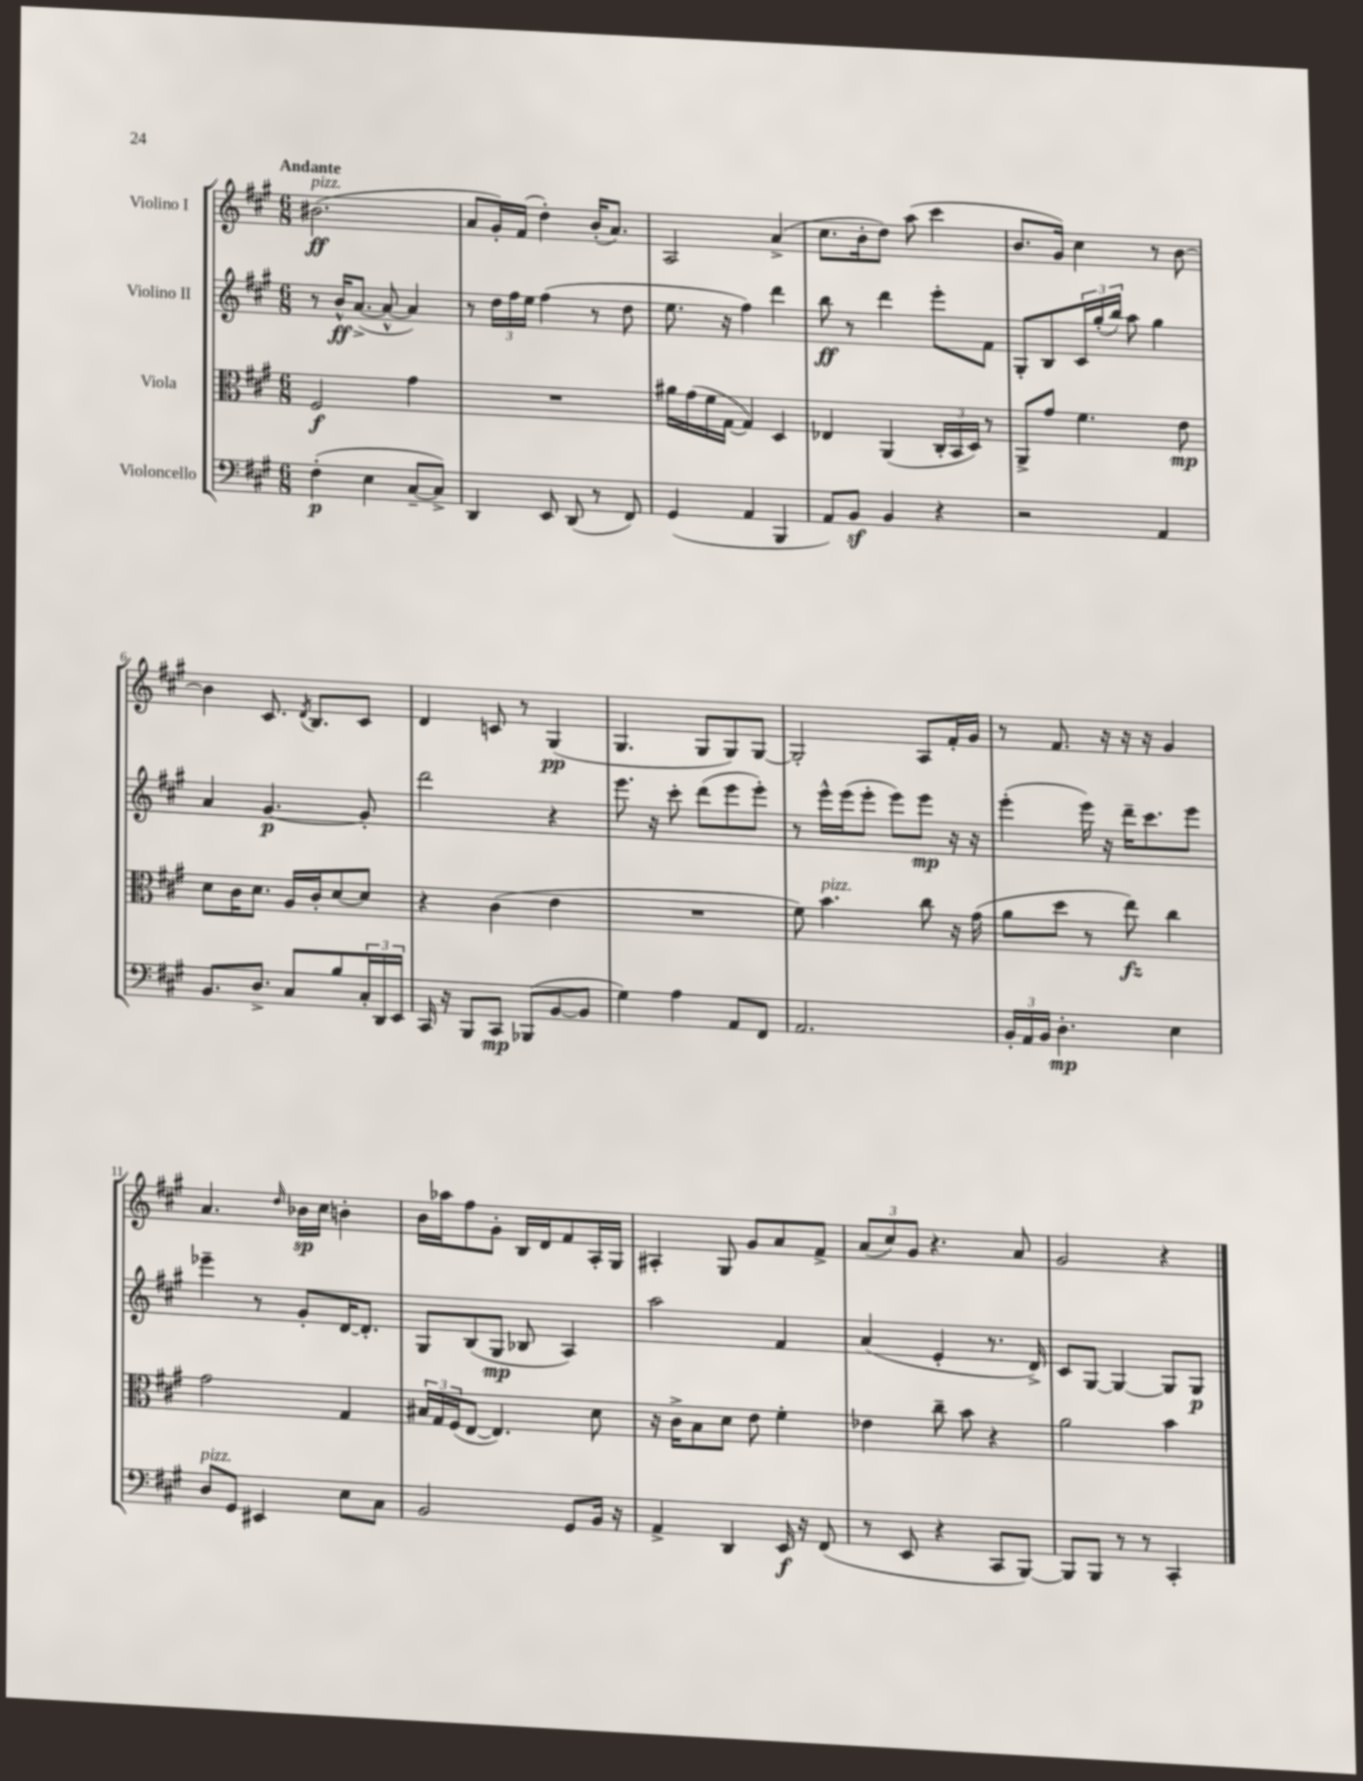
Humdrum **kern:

**kern	**kern	**kern	**kern
*staff4	*staff3	*staff2	*staff1
*clefF4	*clefC3	*clefG2	*clefG2
*k[f#c#g#]	*k[f#c#g#]	*k[f#c#g#]	*k[f#c#g#]
*M6/8	*M6/8	*M6/8	*M6/8
(4F#'\	2F#/	8r	(2.b#\
.	.	16b^^/LK	.
.	.	([8.a^/J	.
4E\	.	.	.
.	.	8a^^/_	.
[8C#~/L	4g#\	4a/])	.
8C#^/]J)	.	.	.
=	=	=	=
4DD/	2.r	8r	8a/L
.	.	24dd\LL	16g#'/L)
.	.	24ff#\	.
.	.	.	(16f#/JJ
.	.	24ee\JJ	.
8EE/	.	(4ff#\	4dd'\)
(8DD/	.	.	.
8r	.	8r	(16b'/LK
.	.	.	8.a/J)
8FF#/)	.	8dd\	.
=	=	=	=
(4GG#/	16a#\LL	8.ee\	2A/
.	(16g#\	.	.
.	16f#\	.	.
.	[16G#\JJ	16r	.
4AA/	4G#/])	4ff#\)	.
4BBB/	4D/	4ddd\	(4a^/
=	=	=	=
8AA/L)	4E-/	8bb\	8.cc#\L
8BB/J	.	8r	.
.	.	.	16b'\k
4BB/	(4AA/	4ddd\	8dd\J)
.	.	.	(8aa\
4r	24C#'/LL	8eee'\L	4ccc#\
.	24BB/	.	.
.	24D/JJ)	.	.
.	8r	8f#\J	.
=	=	=	=
2r	8AA^/L	8G#'/L	8.b/L
.	8g#/J	8B/	.
.	.	.	16g#/Jk)
.	4.f#\	24c#/L	4cc#\
.	.	(24gg#'/	.
.	.	24bb/JJ)	.
.	.	8aa\	.
4AA/	.	4gg#\	8r
.	8e\	.	[8b\
=	=	=	=
8.BB/L	8d\L	4a/	4b\]
.	16c#\K	.	.
8.D^/J	8.d\J	.	.
.	.	[4.g#/	8.c#/
8C#/L	16A/LL	.	.
.	.	.	8qd/
.	16c#'/J	.	8.B/L
8B/	[8d/	.	.
24C#'/L	8d/]J	8g#'/]	8c#/J
24DD/	.	.	.
24EE/JJ	.	.	.
=	=	=	=
16CC#/	4r	2ddd\	4d/
16r	.	.	.
8BBB/L	.	.	.
8CC#/J	(4c#\	.	8c/
(8BBB-/L	.	.	8r
[8BB/	4e\	4r	(4G#/
8BB/]J	.	.	.
=	=	=	=
4G#\)	2.r	8.eee\	4.G#/
.	.	16r	.
4A\	.	8ccc#'\	.
.	.	(8ddd\L	8G#/L
8AA/L	.	8eee\	8G#/)
8FF#/J	.	8eee'\J)	[8G#/J
=	=	=	=
2.AA/	8f#\)	8r	2G#'/]
.	4.b\	16eee^^\LL	.
.	.	(16eee\J	.
.	.	8eee'\J	.
.	.	8eee\L)	.
.	8cc#\	8eee\J	8A/L
.	16r	16r	16f#'/L
.	(16g#\	16r	16g#/JJ
=	=	=	=
24BB'/LL	8a\L	(4eee'\	8r
24AA/	.	.	.
24BB/JJ	.	.	.
4.D'\	8dd\J	.	8.f#/
.	8r	16eee\)	.
.	.	16r	16r
.	8ee\)	16ddd~\LK	16r
.	.	8.ccc#\	16r
4E\	4cc#\	.	4g#/
.	.	8eee\J	.
=	=	=	=
8D/L	2g#\	4eee-~\	4.a/
8GG#/J	.	.	.
4EE#/	.	8r	.
.	.	.	16qqdd/
.	.	8g#'/L	16b-\LL
.	.	.	16cc#\JJ
8E\L	4G#/	[16d/K	4b'\
.	.	8.d'/]J	.
8C#\J	.	.	.
=	=	=	=
2BB/	24B#/LL	8G#/L	16b\LL
.	24G#/	.	.
.	.	.	16aa-\J
.	(24F#/J	.	.
.	[8E/J	(8B/	8ff#\
.	4.E/])	8G#/J	8g#'\J
.	.	8B-/	16B/LL
.	.	.	16d/J
8GG#/L	.	4A/)	8f#/
16BB/Jk	8d\	.	16A'/L
16r	.	.	16G#/JJ
=	=	=	=
4AA^/	16r	2aa\	4A#'/
.	16c#^\LK	.	.
.	8B\	.	.
4DD/	8d\J	.	8G#/
.	8e\	.	8g#/L
16EE/	4f#'\	4f#/	8a/
16r	.	.	.
(8FF#/	.	.	8f#^/J
=	=	=	=
8r	4e-\	(4a/	(12a/L
.	.	.	12cc#/)
8EE/	.	.	.
.	.	.	12g#/J
4r	8cc#~\	4e'/	4.r
.	8b\	.	.
8CC#/L	4r	8.r	.
[8BBB/J)	.	.	8a/
.	.	16d^/)	.
=	=	=	=
8BBB/]L	2a\	8c#/L	2g#/
8BBB/J	.	[8G#/J	.
8r	.	4G#/_	.
8r	.	.	.
4CC#'/	4b\	8G#/]L	4r
.	.	8G#/J	.
==	==	==	==
*-	*-	*-	*-
